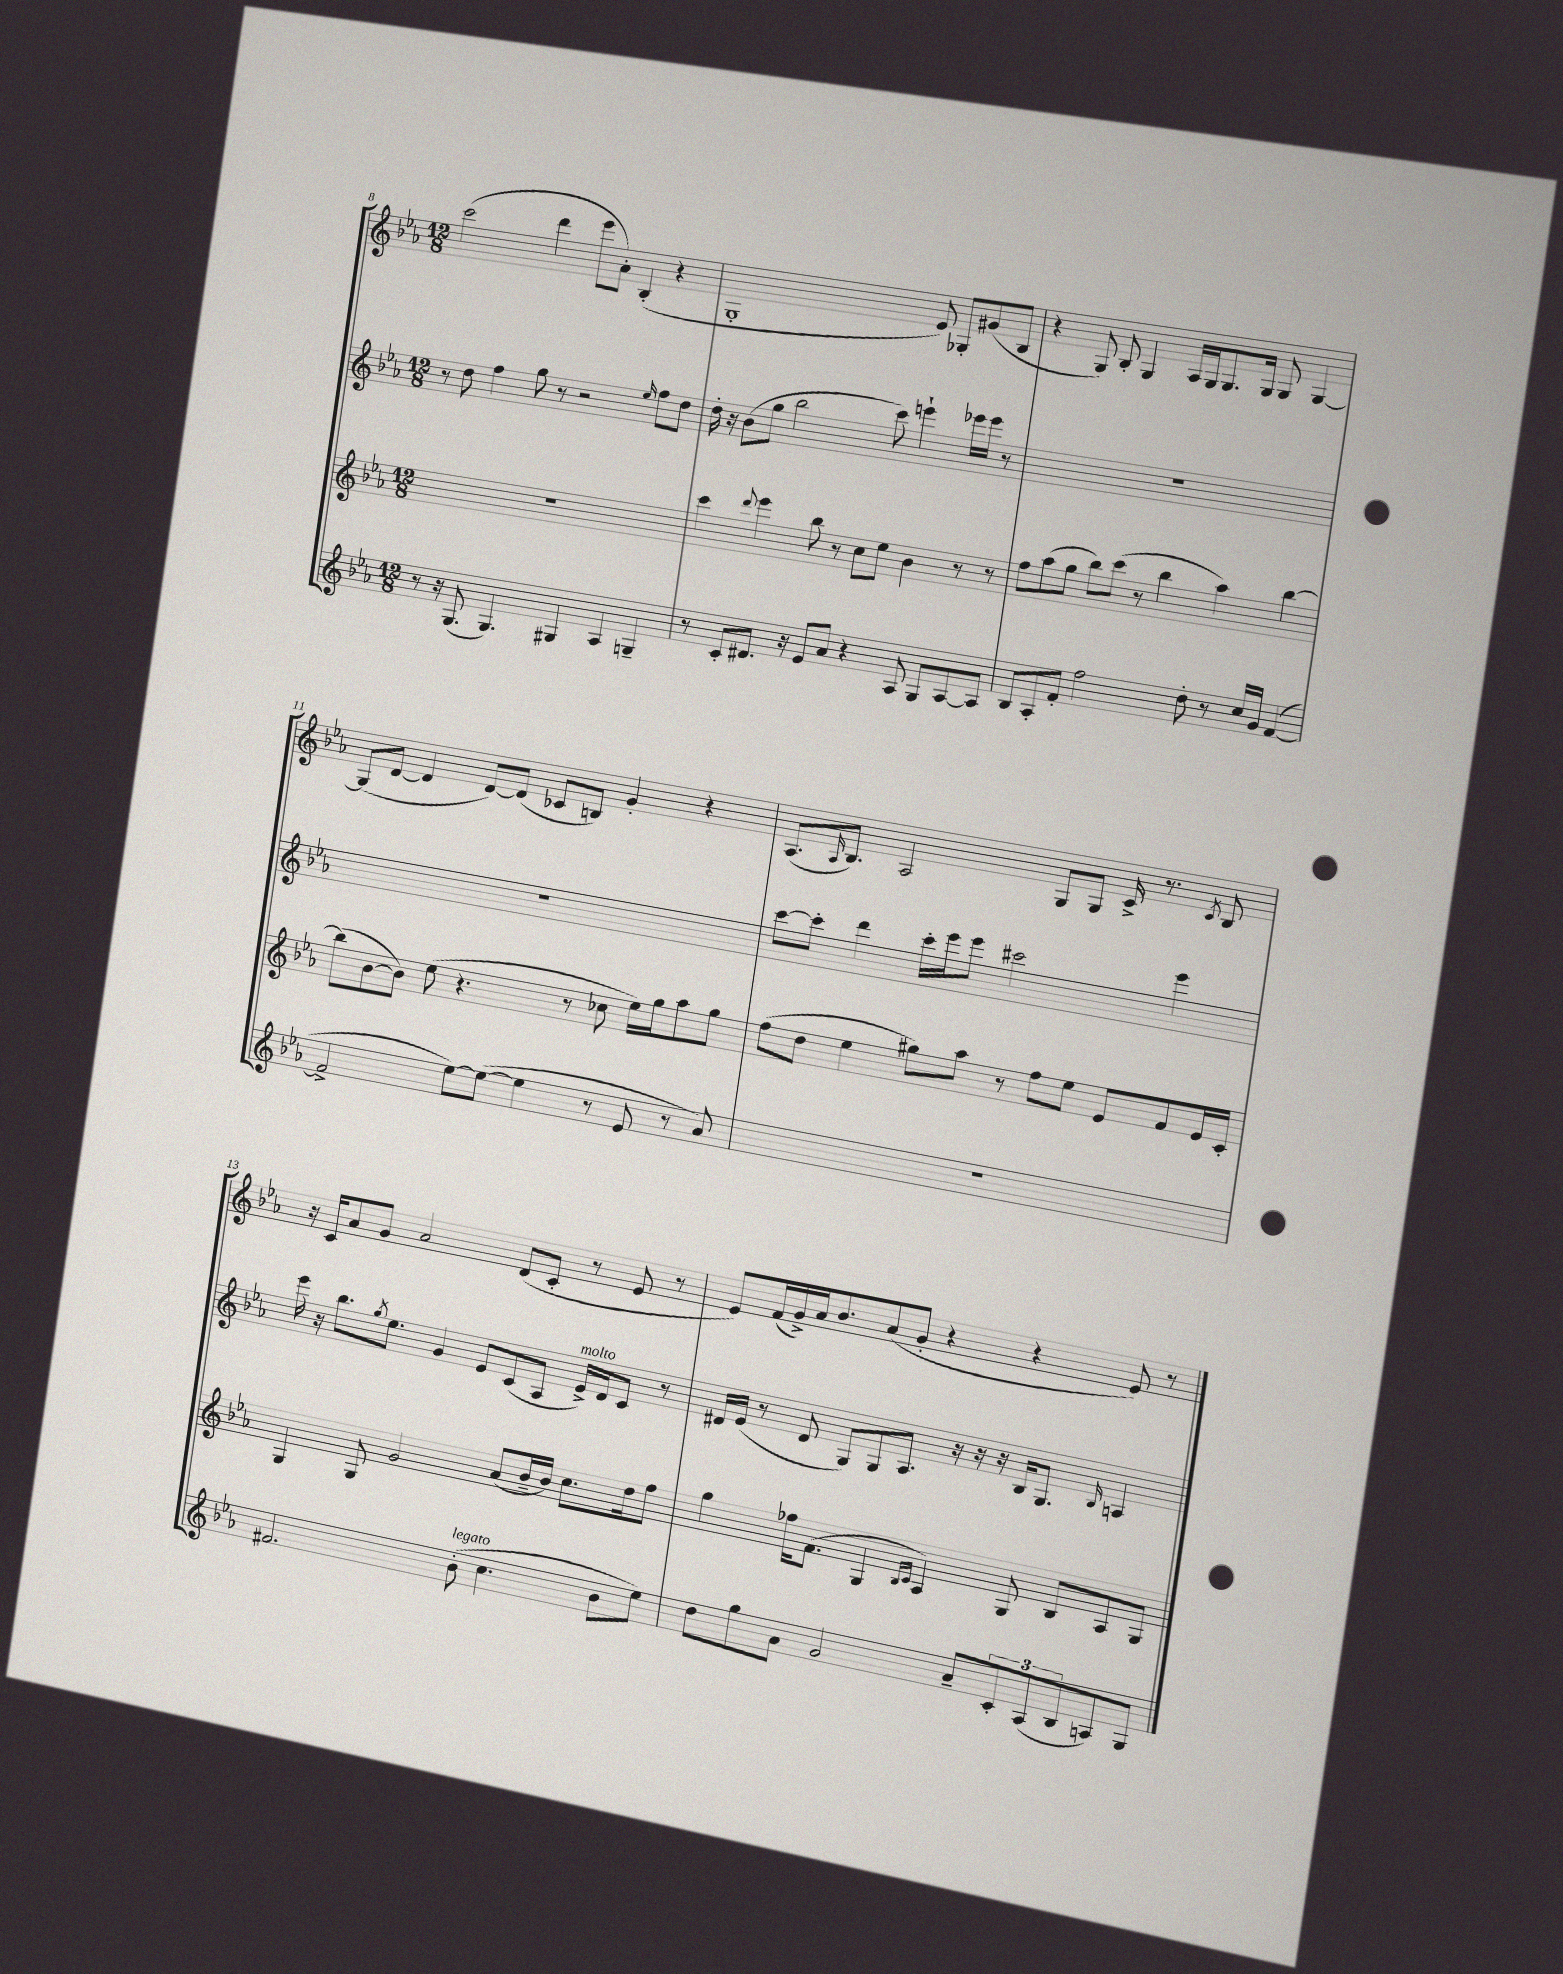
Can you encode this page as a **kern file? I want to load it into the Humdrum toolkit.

**kern	**kern	**kern	**kern
*staff4	*staff3	*staff2	*staff1
*clefG2	*clefG2	*clefG2	*clefG2
*k[b-e-a-]	*k[b-e-a-]	*k[b-e-a-]	*k[b-e-a-]
*M12/8	*M12/8	*M12/8	*M12/8
8r	1.r	8r	(2ccc
16r	.	8dd	.
(8.G	.	.	.
.	.	4ff	.
4.G)	.	.	.
.	.	8gg	4ddd
.	.	8r	.
4G#	.	2r	8eee-
.	.	.	8a-')
4A-	.	.	(4B-'
.	.	16qqee-	.
4G~	.	8ff	4r
.	.	8dd	.
=	=	=	=
8r	4ccc	16dd'	1G'
.	.	16r	.
8c'	.	(8b-	.
.	8qqddd	.	.
8.d#	4eee-	8gg	.
.	.	2bb-	.
16r	.	.	.
8e-	8bb-	.	.
8a-	8r	.	.
4r	8cc	.	.
.	8ee-	8ccc)	.
8A-	4b-	4eee`	8e-)
8G	.	.	8G-'
[8A-	8r	16eee-	(8g#
.	.	16eee-	.
8A-]	8r	8r	8B-
=	=	=	=
8B-	8ff	1.r	4r
8A-'	(8aa-	.	.
8f'	8gg	.	8G)
2ff	8bb-)	.	8B-'
.	(8ccc	.	4G
.	8r	.	.
.	4bb-	.	16A-
.	.	.	16G
8dd'	.	.	8.G
8r	4aa-)	.	.
.	.	.	16G
16cc	.	.	8G
16g	.	.	.
([4f	[4bb-	.	[4G
=	=	=	=
2f^]	(8bb-]	1.r	(8G]
.	[8b-	.	[8d
.	8b-])	.	4d]
.	(8ee-	.	.
[8ee-)	4.r	.	[8d)
(8ee-_	.	.	(8d]
4ee-]	.	.	8c-
.	8r	.	8B)
8r	8cc-	.	4g'
8e-	16ee-)	.	.
.	16gg	.	.
8r	8aa-	.	4r
8a-)	8gg	.	.
=	=	=	=
1.r	(8ff	[8ccc	(8.A-
.	8dd	8ccc']	.
.	.	.	16qqA-
.	.	.	8.B-)
.	4ee-	4ddd	.
.	.	.	2A-
.	8gg#)	16ccc'	.
.	.	16eee-	.
.	8aa-	8eee-	.
.	8r	2ccc#	.
.	8ff	.	8G
.	8ee-	.	8G
.	8e-	.	16c^
.	.	.	8.r
.	8f	4eee-	.
.	.	.	8qc
.	16e-	.	8B-
.	16c'	.	.
=	=	=	=
2.f#	4G	16eee-	16r
.	.	16r	16c
.	.	8.bb-	8a-
.	8G	.	8g
.	.	8qgg	.
.	.	8.ee-	.
.	2g	.	2a-
.	.	4g	.
(8b-'	.	8e-	.
4.cc	(8a-	(8c	(8d
.	16b-~	8A-	8c'
.	16b-)	.	.
.	8.cc	16e-^)	8r
.	.	16d	.
8b-	.	8c	8e-
.	16dd	.	.
8ee-)	8ff	8r	8r
=	=	=	=
8dd	4gg	16d#	8e-)
.	.	(16e-	.
8gg	.	8r	(16f
.	.	.	16g^)
8a-	16ff-	8d#	16a-
.	(8.f	.	8.b-
2g	.	8G)	.
.	4G	8G	(8a-
.	.	8.A-	8g'
.	16qqB-	.	.
.	16qqc	.	.
.	4A-)	.	4r
.	.	16r	.
8a-~	.	16r	.
.	.	16r	.
12c'	8G	16B-	4r
.	.	8.G	.
(12A-	.	.	.
.	8B-	.	.
12B-	.	.	.
.	.	16qqB-	.
8A)	8A-	4A	8e-)
8G	8G	.	8r
==	==	==	==
*-	*-	*-	*-
